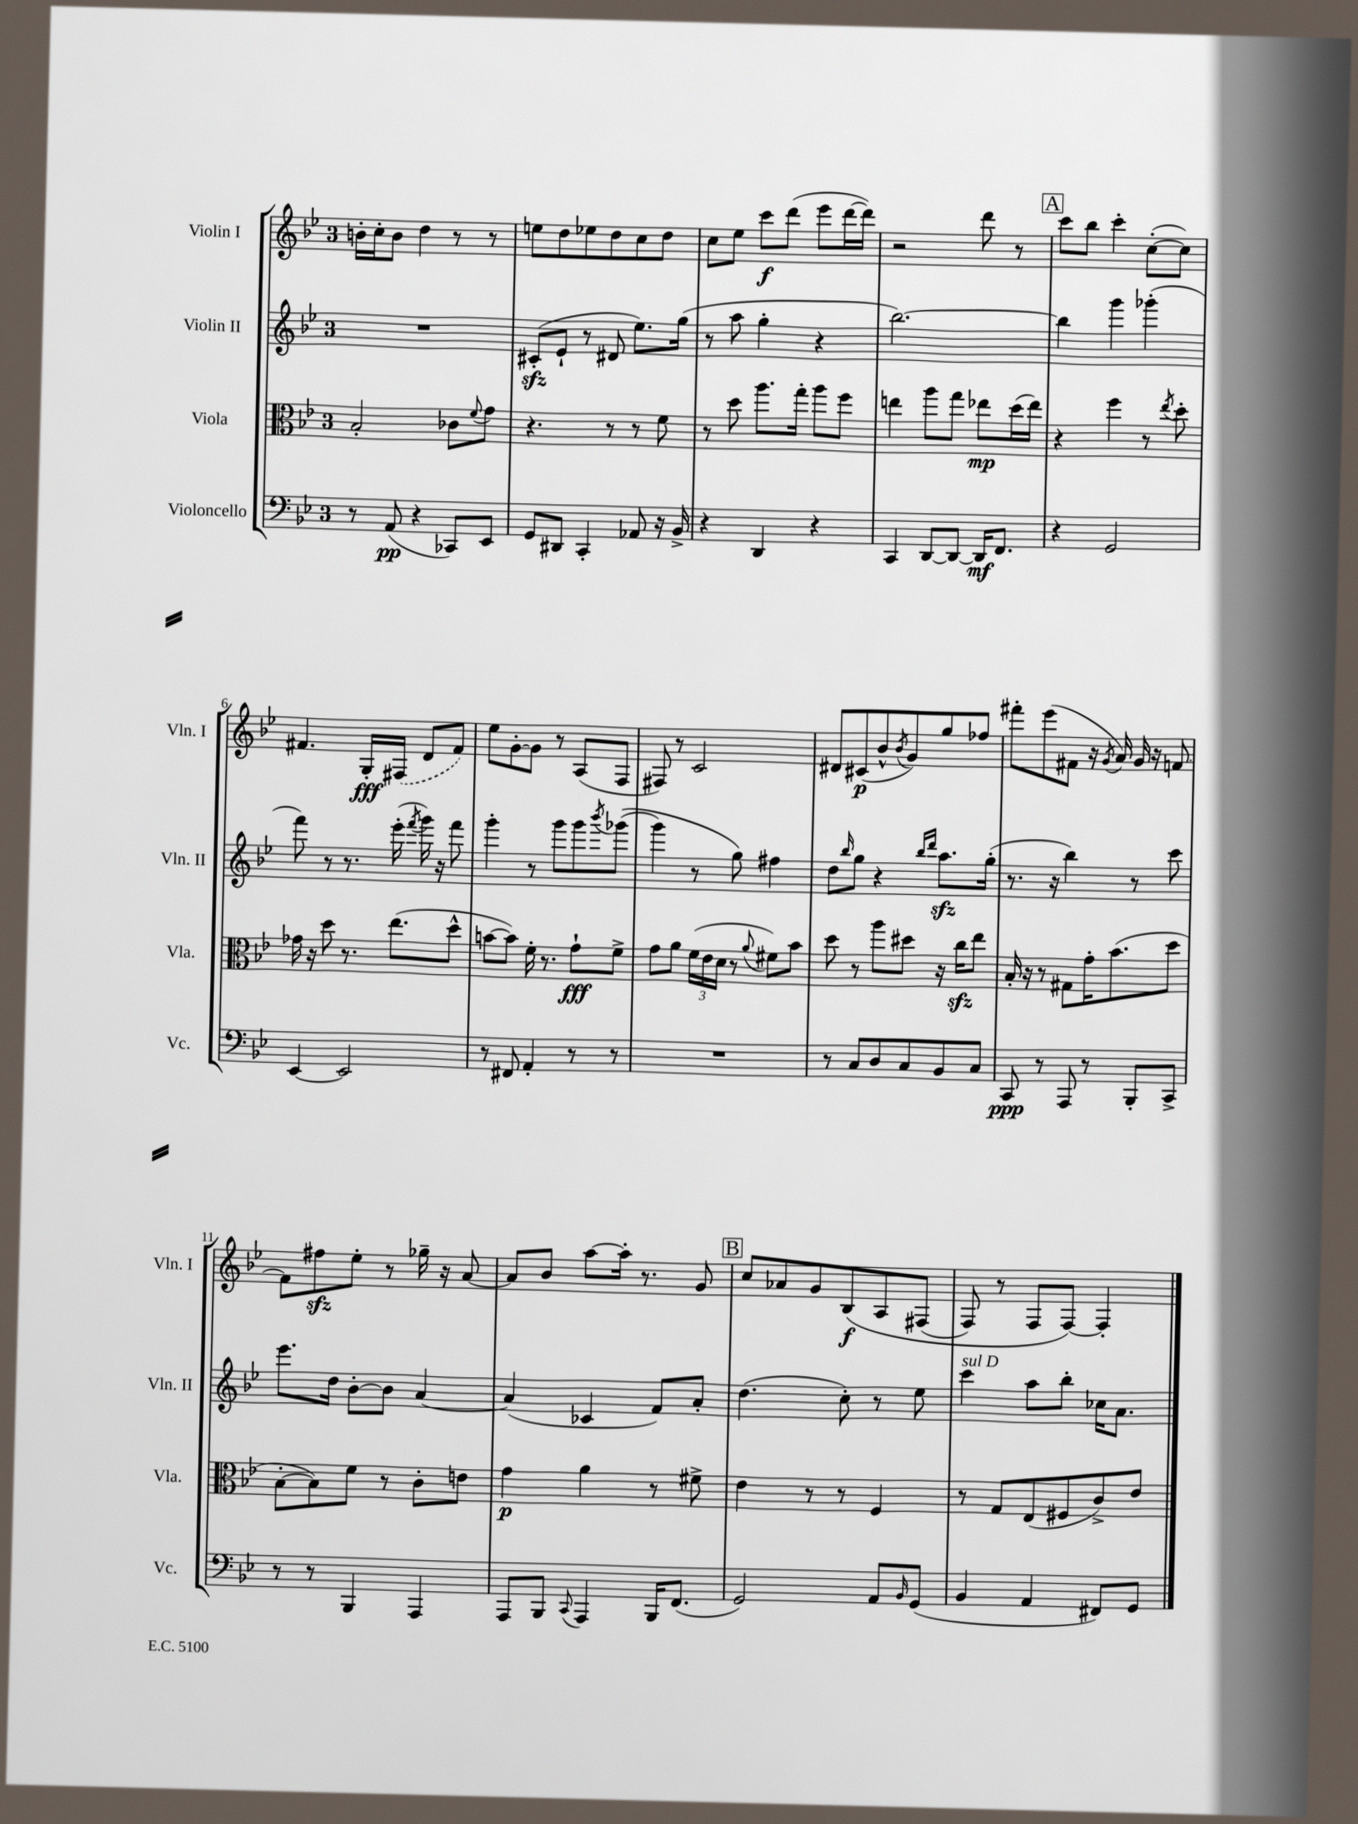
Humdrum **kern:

**kern	**kern	**kern	**kern
*staff4	*staff3	*staff2	*staff1
*clefF4	*clefC3	*clefG2	*clefG2
*k[b-e-]	*k[b-e-]	*k[b-e-]	*k[b-e-]
*M3/4	*M3/4	*M3/4	*M3/4
8r	2B-'	2.r	16b'
.	.	.	16cc'
(8AA	.	.	8b
4r	.	.	4dd
8CC-)	8c-	.	8r
.	8qqf	.	.
8EE-	8g	.	8r
=	=	=	=
8GG	4.r	(8c#'	8ee
8DD#	.	8e-`	8dd
4CC'	.	8r	8ee-
.	8r	8d#	8dd
8AA-	8r	8.ee-)	8cc
16r	8f	.	8dd
16BB-^	.	(16gg	.
=	=	=	=
4r	8r	8r	8cc
.	8dd	8aa	8ee-
4DD	8.aa	4gg'	8ccc
.	.	.	(8ddd
.	16gg'	.	.
4r	8aa	4r	8eee-
.	8ff	.	[16ddd
.	.	.	16ddd])
=	=	=	=
4CC	4ee	[2.bb-)	2r
[8DD	8aa	.	.
8DD_	8gg	.	.
16DD]	8ee-	.	8ddd
8.FF	.	.	.
.	(16dd	.	8r
.	16ee-)	.	.
=	=	=	=
4r	4r	4bb-]	8ccc
.	.	.	8bb-
2GG	4ff	4ggg	4ccc'
.	8r	(4ggg-'	([8cc'
.	8qee-	.	.
.	8dd'	.	8cc])
=	=	=	=
[4EE-	16g-	8fff)	4.f#
.	16r	.	.
.	8dd	8r	.
2EE-]	8.r	8.r	.
.	.	.	16G'
.	(8.ee-	(16eee-'	(16F#
.	.	8qfff	.
.	.	16ggg)	8d
.	.	16r	.
.	8dd^^	8fff	8f#)
=	=	=	=
8r	[8b	4ggg'	8ee-
8FF#	8b])	.	[8g'
4AA'	16f'	8r	8g]
.	8.r	.	.
.	.	8ggg	8r
8r	8g`	8ggg	(8A
.	.	8qbbb-	.
8r	8f^	&((8ggg-	8F
=	=	=	=
2.r	8g	4ggg)	8F#)
.	8a	.	8r
.	(24f	8r	2c
.	24e-	.	.
.	24d	.	.
.	8r	8gg&)	.
.	8qqa	.	.
.	8f#)	4ff#	.
.	8b-	.	.
=	=	=	=
8r	8dd	8dd	8d#
.	.	16qqbb-	.
8C	8r	8gg	(8c#
8D	8aa	4r	8b-^^
.	.	.	8qb-
8C	8dd#	.	8g)
.	.	16qqbb-	.
.	.	16qqddd	.
8BB-	16r	8.aa	8gg
.	16cc	.	.
8C	8ee-	.	8ff-
.	.	(16gg'	.
=	=	=	=
8CC	16B-'	8.r	8fff#'
.	16r	.	.
8r	8r	.	(8eee-
.	.	16r	.
8AAA	8G#	4bb-)	8f#
8r	16g'	.	16r
.	.	.	8qg
.	(8.b-	.	16a)
8BBB-'	.	8r	16g
.	.	.	16r
8CC^	8dd	8ccc	[8f
=	=	=	=
8r	[8B-'	8.eee-	8f]
8r	8B-])	.	8ff#
.	.	16dd	.
4BBB-	8f	[8b-'	8ee-'
.	8r	8b-]	8r
4AAA	8c'	[4a	16gg-~
.	.	.	16r
.	8e	.	[8a
=	=	=	=
8AAA	4g	(4a]	8a]
8BBB-	.	.	8b-
8qqCC	.	.	.
4AAA	4a	4c-	[8aa
.	.	.	16aa']
.	.	.	8.r
16BBB-	8r	8f)	.
(8.FF	.	.	.
.	8f#^	8a'	8g
=	=	=	=
2GG)	4e-	(4.dd	8cc
.	.	.	8a-
.	8r	.	8g
.	8r	8cc')	&(8B-
8AA	4F	8r	8A
16qqBB-	.	.	.
(8GG	.	8ee-	(8F#
=	=	=	=
4BB-	8r	4ccc	8F)
.	8G	.	8r
4AA	(8E-	8aa	8F
.	8F#	8bb-'	[8F&)
8FF#)	8c^)	16cc-	4F']
.	.	8.a	.
8GG	8e-	.	.
==	==	==	==
*-	*-	*-	*-
